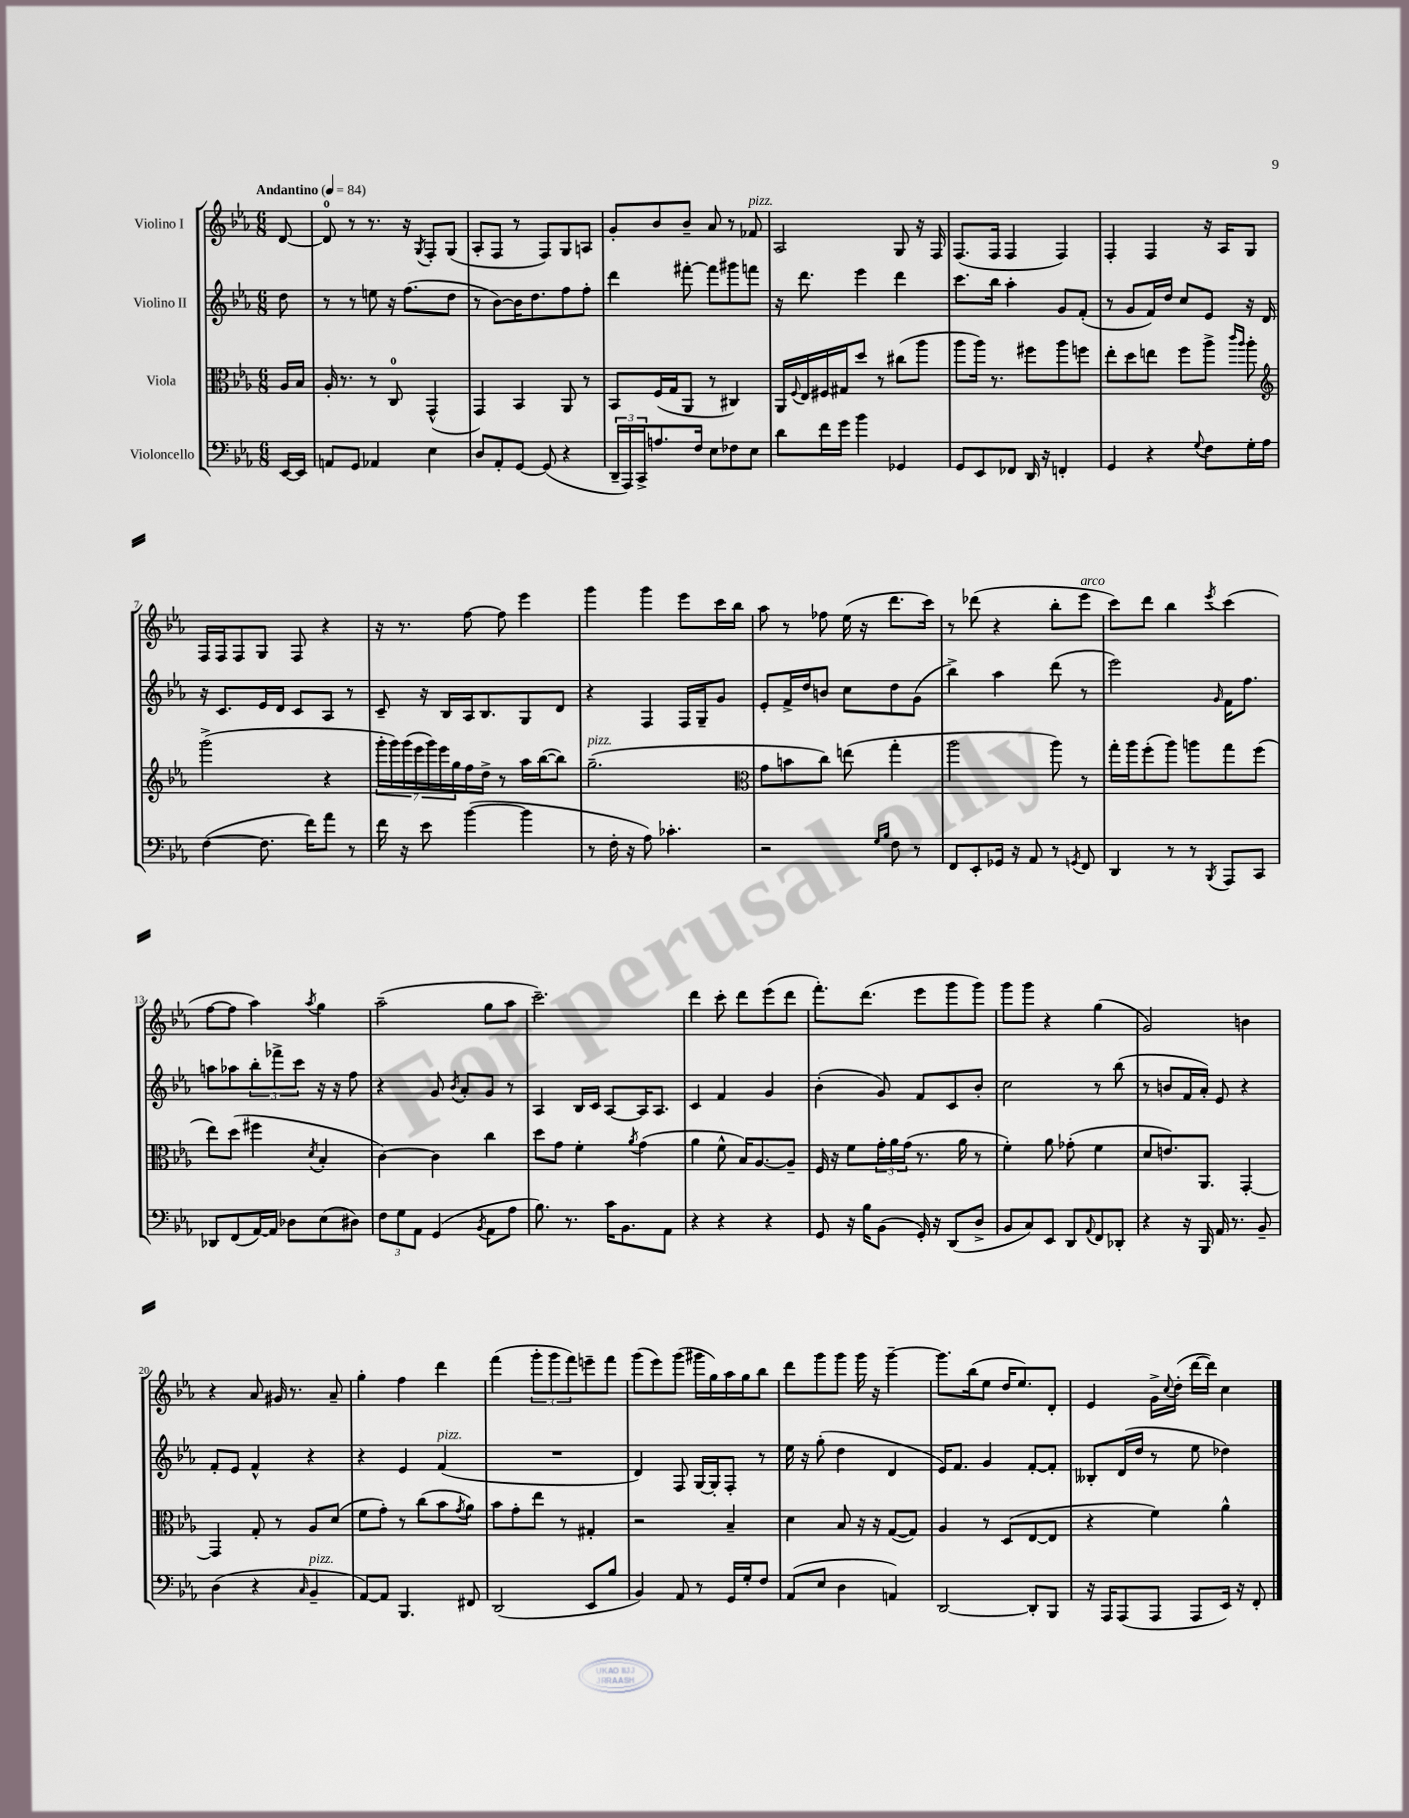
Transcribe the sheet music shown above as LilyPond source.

<<
\new StaffGroup <<
\new Staff = "s0" \with { instrumentName = "Violino I" } {
    \clef treble \key ees \major \numericTimeSignature \time 6/8 \partial 8 \tempo "Andantino" 4 = 84
    d'8~ |
    d'8-0 r8 r8. r16 \acciaccatura { g8 } f8-. g8( |
    aes8-. f8 r8 f8) g8 a8 |
    g'8-. bes'8 bes'8-- aes'8 r8 fes'8^\markup { \italic "pizz." } |
    aes2 g8 r16 f16 |
    f8.( f16 f4 f4) |
    f4-. f4 r16 aes16 g8 |
    f16 f16 f8 g8 f8 r4 |
    r16 r8. f''8~ f''8 ees'''4 |
    g'''4 g'''4 ees'''8 c'''16 bes''16 |
    aes''8 r8 fes''8 ees''16( r16 d'''8. c'''16) |
    r8 des'''8( r4 bes''8-. ees'''8^\markup { \italic "arco" } |
    c'''8) d'''8 bes''4 \acciaccatura { ees'''8 } c'''4( |
    f''8~ f''8 aes''4) \acciaccatura { aes''8 } g''4 |
    aes''2--( g''8 aes''8 |
    c'''2.--) |
    d'''4 c'''8-. d'''8 ees'''8( d'''8 |
    f'''8.-.) d'''8.( ees'''8 g'''8 g'''8) |
    g'''8 g'''8 r4 g''4( |
    g'2) b'4 |
    r4 aes'8 gis'16 r8. aes'8-- |
    g''4-. f''4 d'''4 |
    f'''4( \tuplet 3/2 { g'''8-. g'''8 f'''8) } e'''8-- f'''8 |
    g'''8( ees'''8) g'''8( gis'''16 g''16) aes''16 g''16 bes''8 |
    d'''8 g'''8 g'''8 g'''16 r16 g'''4~-- |
    g'''8. bes''16( ees''8 d''16 ees''8.) d'8-. |
    ees'4 g'16-> \appoggiatura { c''8 } d''16-.( d'''16~ d'''16) c''4 \bar "|." |
}
\new Staff = "s1" \with { instrumentName = "Violino II" } {
    \clef treble \key ees \major \numericTimeSignature \time 6/8 \partial 8
    d''8 |
    r8 r8 e''8 r16 f''8.( d''8 |
    r8 bes'8~) bes'16 d''8. f''8 f''8-. |
    d'''4 fis'''8~-. fis'''8 gis'''8 f'''8 |
    r16 d'''8. ees'''4 d'''4 |
    c'''8. bes''16 aes''4-. g'8 f'8-.( |
    r8 g'8 f'16) d''16 c''8 ees'8 r16 d'16 |
    r16 c'8. ees'16 d'16 c'8 aes8 r8 |
    c'8-- r16 bes16 aes16 bes8. g8 d'8 |
    r4 f4 f16 g16-- g'8 |
    ees'8-. f'16-> d''16 b'8 c''8 d''8 g'8( |
    bes''4->) aes''4 d'''8( r8 |
    ees'''2) \grace { g'16 } f'16 f''8. |
    a''8 aes''8 \tuplet 3/2 { bes''8-. fes'''8-> c'''8 } r16 r16 f''8 |
    r4 g'8 \acciaccatura { bes'8 } aes'8-. g'8 r8 |
    aes4 bes16 c'16 aes8~ aes16 aes8. |
    c'4 f'4 g'4 |
    bes'4-.( g'8) f'8 c'8 bes'8-. |
    c''2 r8 bes''8( |
    r8 b'8 f'16 aes'16-.) ees'8 r4 |
    f'8-. ees'8 f'4-^ r4 |
    r4 ees'4 f'4^\markup { \italic "pizz." }( |
    R2. |
    d'4) f8 g16~ g16-. f8-. r8 |
    ees''16 r16 g''8-.( d''4 d'4 |
    ees'16) f'8. g'4 f'8~-. f'8-. |
    beses8-. d'16( d''16 r8 ees''8 des''4) \bar "|." |
}
\new Staff = "s2" \with { instrumentName = "Viola" } {
    \clef alto \key ees \major \numericTimeSignature \time 6/8 \partial 8
    aes16 bes16 |
    aes16-. r8. r8 c8-0 g,4-^( |
    g,4) bes,4 aes,8 r8 |
    bes,8 f16( g16 aes,8 r8 cis4) |
    aes,16 \appoggiatura { f8 } ees16 fis16 gis16 d''8 r8 cis''8( aes''8 |
    aes''8 aes''16) r8. fis''8 aes''8 f''8 |
    ees''8-. d''8 e''8 f''8 aes''8-> \grace { c'''16 aes''16 } aes''8-. |
    \clef treble g'''2->( r4 |
    \tuplet 7/4 { g'''16-. g'''16) g'''16( ees'''16 g'''16) ees'''16 g''16 } f''16 d''16-> r8 aes''16 bes''16~( bes''8) |
    g''2.--^\markup { \italic "pizz." }( |
    \clef alto g'8 b'8 c''8) e''8( g''4-. |
    aes''2 aes''8) r8 |
    g''16-. aes''16 f''8-.( aes''8) a''8 g''8 f''8( |
    ees''8) d''8( fis''4 \acciaccatura { d'8 } bes4-. |
    c'4~) c'4 c''4 |
    d''8 g'8 f'4-. \acciaccatura { aes'8 } g'4( |
    aes'4 f'8-^ bes16) aes8.~ aes8-- |
    f16 r16 f'8 \tuplet 3/2 { g'16-. aes'16 g'16( } r8. aes'16 r8 |
    f'4-.) aes'8 ges'8-.( f'4 |
    d'8 e'8.) aes,8. g,4~-. |
    g,4 g8-. r8 aes8 d'8( |
    f'8 g'8-.) r8 c''8( bes'8 \acciaccatura { g'8 } aes'8) |
    bes'8 g'8-. ees''8 r8 gis4-. |
    r2 bes4-- |
    d'4 bes8 r16 r16 g8~( g8) |
    aes4 r8 d8( ees8~ ees8 |
    r4 f'4) aes'4-^ \bar "|." |
}
\new Staff = "s3" \with { instrumentName = "Violoncello" } {
    \clef bass \key ees \major \numericTimeSignature \time 6/8 \partial 8
    ees,16~ ees,16 |
    a,8 g,8 aes,4 ees4 |
    d8 aes,8-. g,8~ g,8( r4 |
    \tuplet 3/2 { d,16-- aes,,16) c,16-> } a8. f16 ees8 fes8 ees8 |
    d'8 f'16 g'16 bes'4 ges,4 |
    g,8 ees,8 fes,8 d,16 r16 f,4-. |
    g,4 r4 \appoggiatura { g8 } f8 g16-. aes16 |
    f4~( f8. f'16) aes'8 r8 |
    f'16 r16 ees'8 bes'4~( bes'4 |
    r8 f16-. r16 aes8) ces'4.-. |
    r2 \grace { g16 bes16 } f8 r8 |
    f,8 ees,8-. ges,16 r16 aes,8 r8 \acciaccatura { g,8 } f,8 |
    d,4 r8 r8 \acciaccatura { bes,,8 } aes,,8 c,8 |
    des,8 f,8( aes,16~) aes,16 des8 ees8( dis8) |
    \tuplet 3/2 { f8 g8 aes,8 } g,4( \acciaccatura { bes,8 } aes,8 aes8 |
    bes8.) r8. c'16 bes,8. aes,8 |
    r4 r4 r4 |
    g,8 r16 bes16 bes,8( g,16-.) r16 d,8( d8-> |
    bes,8 c8) ees,8 d,8 \appoggiatura { aes,8 } f,8 des,8-. |
    r4 r16 bes,,16 aes,16 r8. bes,8-- |
    d4( r4 \grace { c16 } bes,4--^\markup { \italic "pizz." } |
    aes,8~) aes,8 bes,,4. fis,8 |
    d,2( ees,8 bes8 |
    bes,4) aes,8 r8 g,16 g16-. f8 |
    aes,8( ees8 d4 a,4) |
    d,2~ d,8-. bes,,8 |
    r16 aes,,16 aes,,8( aes,,8 aes,,8 ees,16) r16 f,8-. \bar "|." |
}
>>
>>
